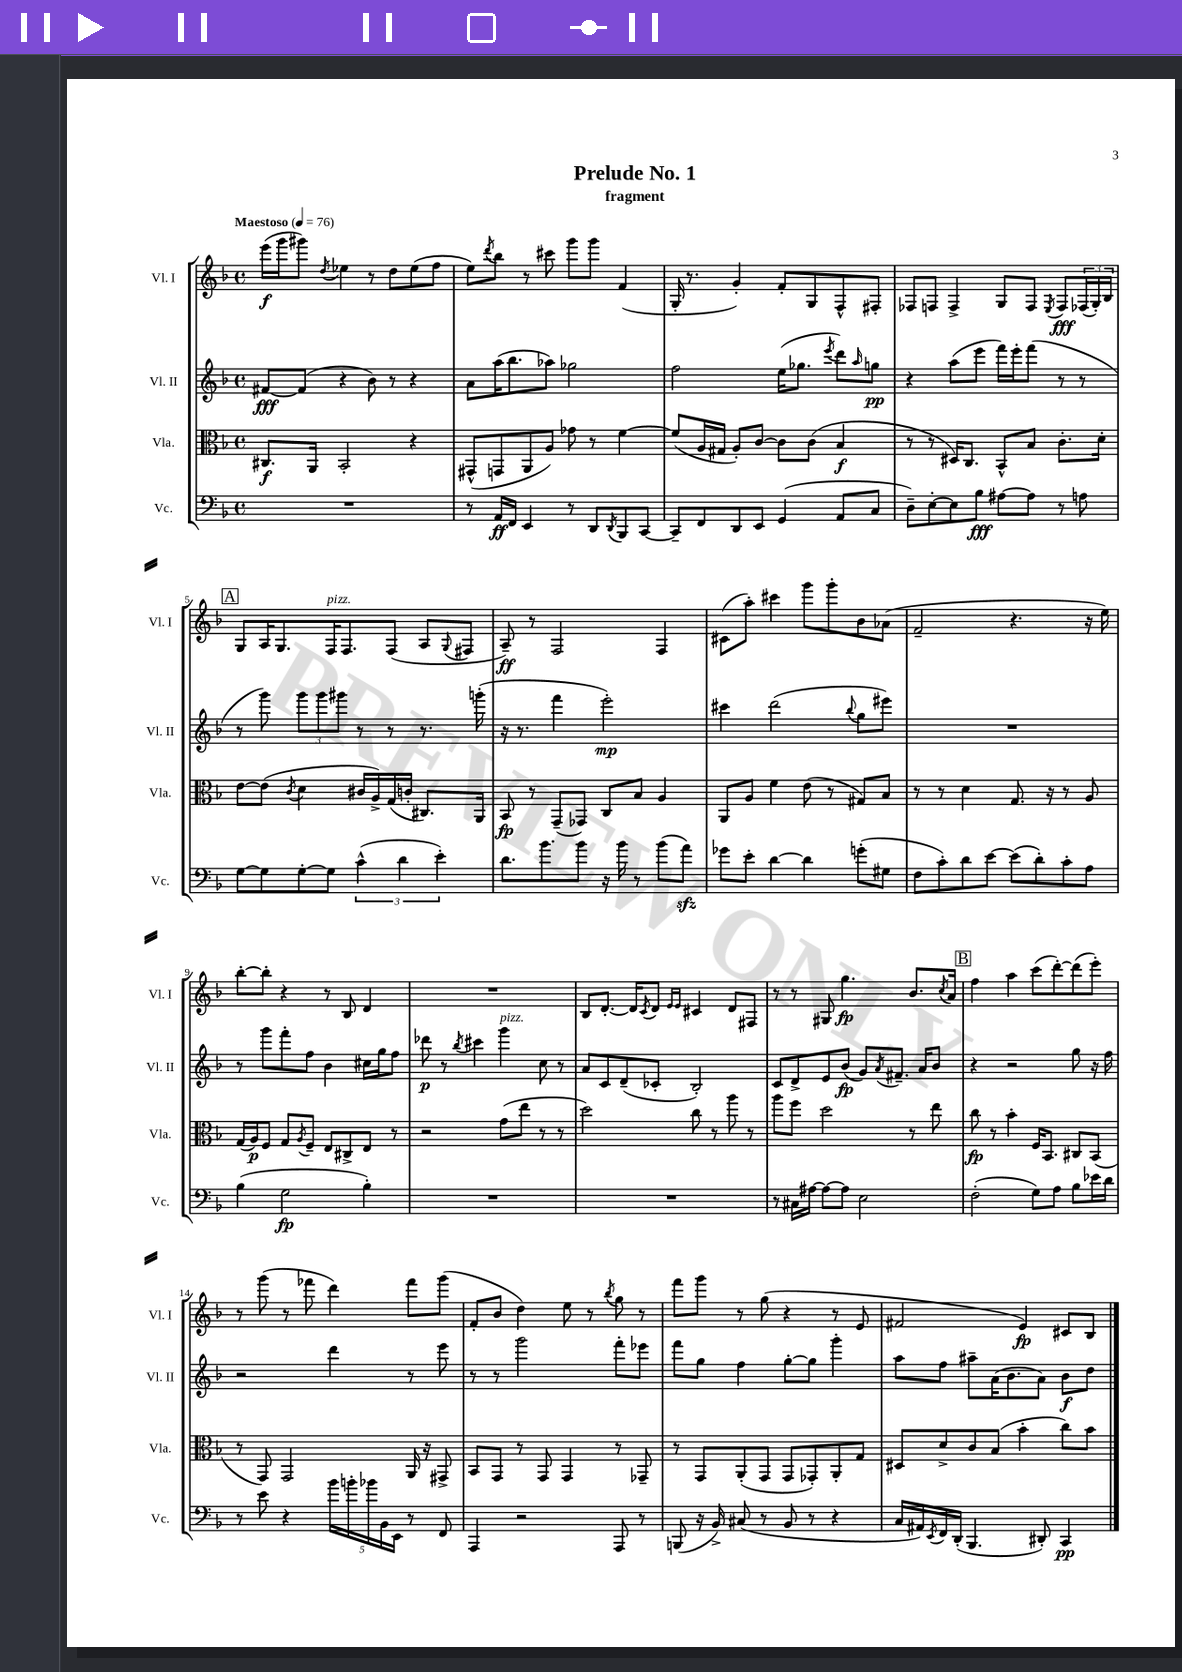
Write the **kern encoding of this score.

**kern	**dynam	**kern	**dynam	**kern	**dynam	**kern	**dynam
*part4	*part4	*part3	*part3	*part2	*part2	*part1	*part1
*staff4	*staff4	*staff3	*staff3	*staff2	*staff2	*staff1	*staff1
*I"Vc.	*	*I"Vla.	*	*I"Vl. II	*	*I"Vl. I	*
*I'Vc.	*	*I'Vla.	*	*I'Vl. II	*	*I'Vl. I	*
*clefF4	*	*clefC3	*	*clefG2	*	*clefG2	*
*k[b-]	*	*k[b-]	*	*k[b-]	*	*k[b-]	*
*M4/4	*	*M4/4	*	*M4/4	*	*M4/4	*
*met(c)	*	*met(c)	*	*met(c)	*	*met(c)	*
*MM76	*	*MM76	*	*MM76	*	*MM76	*
=1	=1	=1	=1	=1	=1	=1	=1
!	!	!	!	!	!	!LO:TX:a:B:t=Maestoso	!
1r	.	8.C#X/L	f	[8f#X/L	fff	(16eee\LL	f
.	.	.	.	.	.	16ggg\J	.
.	.	.	.	(8f#/J]	.	8ggg#X\J)	.
.	.	16AA/Jk	.	.	.	.	.
.	.	.	.	.	.	8qdd/	.
.	.	2BB-'/	.	4r	.	4ee-X\	.
.	.	.	.	8b-\)	.	8r	.
.	.	.	.	8r	.	8dd\L	.
.	.	4r	.	4r	.	(8ee-\	.
.	.	.	.	.	.	8ff\J	.
=2	=2	=2	=2	=2	=2	=2	=2
8r	.	(8GG#X^^/L	.	8a\L	.	8ee\L)	.
.	.	.	.	.	.	8qddd/	.
16AA/LL	ff	8GGn/	.	(16aa\K	.	8bb-\J	.
16FF/JJ	.	.	.	8.bb-\	.	.	.
4EE/	.	8AA/	.	.	.	8r	.
.	.	8A/J)	.	8aa-X\J)	.	8ccc#X\	.
8r	.	8g-X\	.	2gg-X\	.	8ggg\L	.
8DD/L	.	8r	.	.	.	8ggg\J	.
8qDD/	.	.	.	.	.	.	.
8BBB-/	.	[4f\	.	.	.	(4f/	.
[8CC/J	.	.	.	.	.	.	.
=3	=3	=3	=3	=3	=3	=3	=3
8CC~/L]	.	(8f/L]	.	2ff\	.	16G'/	.
.	.	.	.	.	.	8.r	.
8FF/	.	16A/L	.	.	.	.	.
.	.	16G#X/JJ	.	.	.	.	.
8DD/	.	8A'/L)	.	.	.	4g'/)	.
8EE/J	.	[8c/J	.	.	.	.	.
(4GG/	.	8c\L]	.	(16ee\KL	.	8f'/L	.
.	.	.	.	8.gg-X\J	.	.	.
.	.	(8c\J	.	.	.	8G/	.
.	.	.	.	8qeee/	.	.	.
8AA/L	.	4B-/	f	8ddd\L)	.	8F^^/	.
.	.	.	.	16qqaa/	.	.	.
8C/J	.	.	.	8ggn\J	pp	8F#X'/J	.
=4	=4	=4	=4	=4	=4	=4	=4
8D~\L)	.	8r	.	4r	.	8F-X/L	.
[8E'\	.	8r	.	.	.	8Fn/J	.
8E\]	.	16D#X/KL)	.	(8aa\L	.	4F^/	.
.	.	8.C/J	.	.	.	.	.
8B-\J	fff	.	.	8eee\J	.	.	.
[8A#X\L	.	8BB-^^/L	.	16fff\LL)	.	8G/L	.
.	.	.	.	16eee'\J	.	.	.
8A#\J]	.	8B-/J	.	(8fff\J	.	8F/J	.
.	.	.	.	.	.	8qE/	.
8r	.	8.c'\L	.	8r	.	8F/L	fff
8An\	.	.	.	8r	.	(24F-X/L	.
.	.	.	.	.	.	24G'/)	.
.	.	16d'\Jk	.	.	.	.	.
.	.	.	.	.	.	24B-/JJ	.
!!LO:LB:g=z
!!LO:REH:place=s1:t=A
=5	=5	=5	=5	=5	=5	=5	=5
[8G\L	.	[8e\L	.	8r	.	8G/L	.
8G\]	.	(8e\J]	.	8ggg\)	.	16A/K	.
.	.	.	.	.	.	8.G/	.
.	.	8qc/	.	.	.	.	.
[8G'\	.	4d\	.	12ggg\L	.	.	.
.	.	.	.	12ggg\	.	.	.
!	!	!	!	!	!	!LO:TX:a:i:t=pizz.	!
8G\J]	.	.	.	.	.	16F/K	.
.	.	.	.	12ggg#X\J	.	.	.
.	.	.	.	.	.	8.F/	.
(6c^^\	.	16c#X/LL	.	8r	.	.	.
.	.	16A^/)	.	.	.	.	.
.	.	(16G/	.	8r	.	(8F/J	.
6d\	.	.	.	.	.	.	.
.	.	16cn'/JJ	.	.	.	.	.
.	.	8.C#X/L)	.	8.r	.	8A/L	.
6e'\)	.	.	.	.	.	.	.
.	.	.	.	.	.	8qqG/	.
.	.	.	.	.	.	8F#X/J	.
.	.	16AA/Jk	.	(16gggn'\	.	.	.
=6	=6	=6	=6	=6	=6	=6	=6
8.d\L	.	8BB-/	fp	16r	.	8A~/)	ff
.	.	.	.	8.r	.	.	.
.	.	8r	.	.	.	8r	.
8.b-\	.	.	.	.	.	.	.
.	.	(8GG~/L	.	4fff\	.	2F/	.
8b-\J	.	8GG-X/J)	.	.	.	.	.
16r	.	8C/L	.	2eee'\)	mp	.	.
16b-\	.	.	.	.	.	.	.
8r	.	8B-/J	.	.	.	.	.
(8b-\L	.	4A/	.	.	.	4F/	.
8azz\J)	.	.	.	.	.	.	.
=7	=7	=7	=7	=7	=7	=7	=7
8g-X\L	.	8AA/L	.	4ccc#X\	.	(8c#X\L	.
8e'\J	.	8A/J	.	.	.	8aa'\J)	.
[4d\	.	4f\	.	(2ddd\	.	4ccc#X\	.
4d\]	.	(8e\	.	.	.	8ggg\L	.
.	.	8r	.	.	.	8ggg'\	.
.	.	.	.	8qqbb-/	.	.	.
(8gn'\L	.	8G#X/L)	.	8gg\L	.	8b-\	.
8G#X\J	.	8B-/J	.	8eee#X\J)	.	(8a-X\J	.
=8	=8	=8	=8	=8	=8	=8	=8
8F\L	.	8r	.	1r	.	2f~/	.
8c'\)	.	8r	.	.	.	.	.
8d\	.	4d\	.	.	.	.	.
[8e\J	.	.	.	.	.	.	.
(8e\L]	.	8.G/	.	.	.	4.r	.
8d'\)	.	.	.	.	.	.	.
.	.	16r	.	.	.	.	.
8c'\	.	8r	.	.	.	.	.
8A\J	.	8A/	.	.	.	16r	.
.	.	.	.	.	.	16ee\)	.
!!LO:LB:g=z
=9	=9	=9	=9	=9	=9	=9	=9
(4B-\	.	(16G/LL	.	8r	.	[8bb-'\L	.
.	.	16A/J)	p	.	.	.	.
.	.	8F/J	.	8ggg\L	.	8bb-'\J]	.
2G\	fp	8G/L	.	8fff'\	.	4r	.
.	.	8qA/	.	.	.	.	.
.	.	8F~/J	.	8ff\J	.	.	.
.	.	8E/L	.	4b-\	.	8r	.
.	.	8C#X^/	.	.	.	8B-/	.
4B-'\)	.	8E/J	.	16cc#X\LL	.	4d/	.
.	.	.	.	16gg\J	.	.	.
.	.	8r	.	8ff\J	.	.	.
=10	=10	=10	=10	=10	=10	=10	=10
1r	.	2r	.	8ddd-X\	p	1r	.
.	.	.	.	8r	.	.	.
.	.	.	.	8qbb-/	.	.	.
.	.	.	.	4ccc#X\	.	.	.
!	!	!	!	!LO:TX:a:i:t=pizz.	!	!	!
.	.	(8g\L	.	4ggg\	.	.	.
.	.	8ee\J	.	.	.	.	.
.	.	8r	.	8cc\	.	.	.
.	.	8r	.	8r	.	.	.
=11	=11	=11	=11	=11	=11	=11	=11
1r	.	2dd\)	.	8a/L	.	8B-/L	.
.	.	.	.	8c/	.	[8.d'/J	.
.	.	.	.	(8d~/	.	.	.
.	.	.	.	.	.	16d/KL]	.
.	.	.	.	.	.	8qc/	.
.	.	.	.	8c-X'/J	.	8d/J	.
.	.	.	.	.	.	16qqe/LL	.
.	.	.	.	.	.	16qqe/JJ	.
.	.	8cc\	.	2B-'/)	.	4c#X/	.
.	.	8r	.	.	.	.	.
.	.	8aa\	.	.	.	8d/L	.
.	.	8r	.	.	.	8F#X/J	.
=12	=12	=12	=12	=12	=12	=12	=12
8r	.	8aa\L	.	8c/L	.	8r	.
16C#X\LL	.	8ff\J	.	8d^/	.	8r	.
[16A#X\JJ	.	.	.	.	.	.	.
8A#\L_	.	2dd\	.	8e/	.	8G#X/	.
8A#\J]	.	.	.	(8b-/J	fp	4.gg\	fp
2E\	.	.	.	8g/L)	.	.	.
.	.	.	.	8qa/	.	.	.
.	.	.	.	8.f#X~/J	.	.	.
.	.	8r	.	.	.	8.b-/L	.
.	.	.	.	16a/KL	.	.	.
.	.	8ee\	.	8b-/J	.	.	.
.	.	.	.	.	.	8qcc/	.
.	.	.	.	.	.	16a/Jk	.
!!LO:REH:place=s1:t=B
=13	=13	=13	=13	=13	=13	=13	=13
(2F'\	.	8cc\	fp	4r	.	4ff\	.
.	.	8r	.	.	.	.	.
.	.	4b-'\	.	2r	.	4aa\	.
8G\L)	.	16F/KL	.	.	.	(8ccc\L	.
.	.	8.BB-/J	.	.	.	.	.
8A\J	.	.	.	.	.	[8ddd'\)	.
8B-\L	.	8C#X/L	.	8gg\	.	(8ddd\]	.
16e-X\L	.	(8BB-/J	.	16r	.	8eee'\J)	.
16d\JJ	.	.	.	16ff\	.	.	.
!!LO:LB:g=z
=14	=14	=14	=14	=14	=14	=14	=14
8r	.	8r	.	2r	.	8r	.
8e\	.	8GG/)	.	.	.	(8ggg\	.
4r	.	2GG/	.	.	.	8r	.
.	.	.	.	.	.	8fff-X\	.
20b-\LL	.	.	.	4ddd\	.	4ddd\)	.
20bn'\	.	.	.	.	.	.	.
20b-X\	.	.	.	.	.	.	.
20BB-\	.	.	.	.	.	.	.
20EE\JJ	.	.	.	.	.	.	.
8r	.	16AA/	.	8r	.	8fff-\L	.
.	.	16r	.	.	.	.	.
8FF/	.	8GG#X^/	.	8eee\	.	(8ggg\J	.
=15	=15	=15	=15	=15	=15	=15	=15
4AAA/	.	8BB-/L	.	8r	.	8f'/L	.
.	.	8GG/J	.	8r	.	8b-/J	.
2r	.	8r	.	2ggg\	.	4dd\)	.
.	.	8GG/	.	.	.	.	.
.	.	4GG/	.	.	.	8ee\	.
.	.	.	.	.	.	8r	.
.	.	.	.	.	.	8qbb-/	.
8AAA/	.	8r	.	8fff'\L	.	8gg\	.
8r	.	8GG-X~/	.	8eee-X\J	.	8r	.
=16	=16	=16	=16	=16	=16	=16	=16
(8BBBn/	.	8r	.	8fff\L	.	8fff\L	.
16r	.	8GG/L	.	8gg\J	.	8ggg\J	.
16BB-^/)	.	.	.	.	.	.	.
(8C#X/	.	(8AA'/	.	4ff\	.	8r	.
8r	.	8GG/J	.	.	.	(8gg\	.
8BB-/	.	8GG/L	.	[8gg'\L	.	4r	.
8r	.	8GG-X'/)	.	8gg\J]	.	.	.
4r	.	8AA'/	.	4ggg'\	.	8r	.
.	.	8G/J	.	.	.	8e/	.
=17	=17	=17	=17	=17	=17	=17	=17
16C/LL	.	8D#X/L	.	8aa\L	.	2f#X/	.
16AA#X/)	.	.	.	.	.	.	.
8qEE/	.	.	.	.	.	.	.
16FF/	.	8d^/	.	8ff\J	.	.	.
(16DD'/JJ	.	.	.	.	.	.	.
4.BBB-/	.	8c/	.	8aa#X~\L	.	.	.
.	.	(8B-/J	.	(16a\K	.	.	.
.	.	.	.	8.b-\	.	.	.
.	.	4b-'\	.	.	.	4e/)	fp
8DD#X'/)	.	.	.	8a\J)	.	.	.
4CC/	pp	8cc\L)	.	8b-\L	f	8c#X/L	.
.	.	8b-\J	.	8dd\J	.	8B-/J	.
==	==	==	==	==	==	==	==
*-	*-	*-	*-	*-	*-	*-	*-
